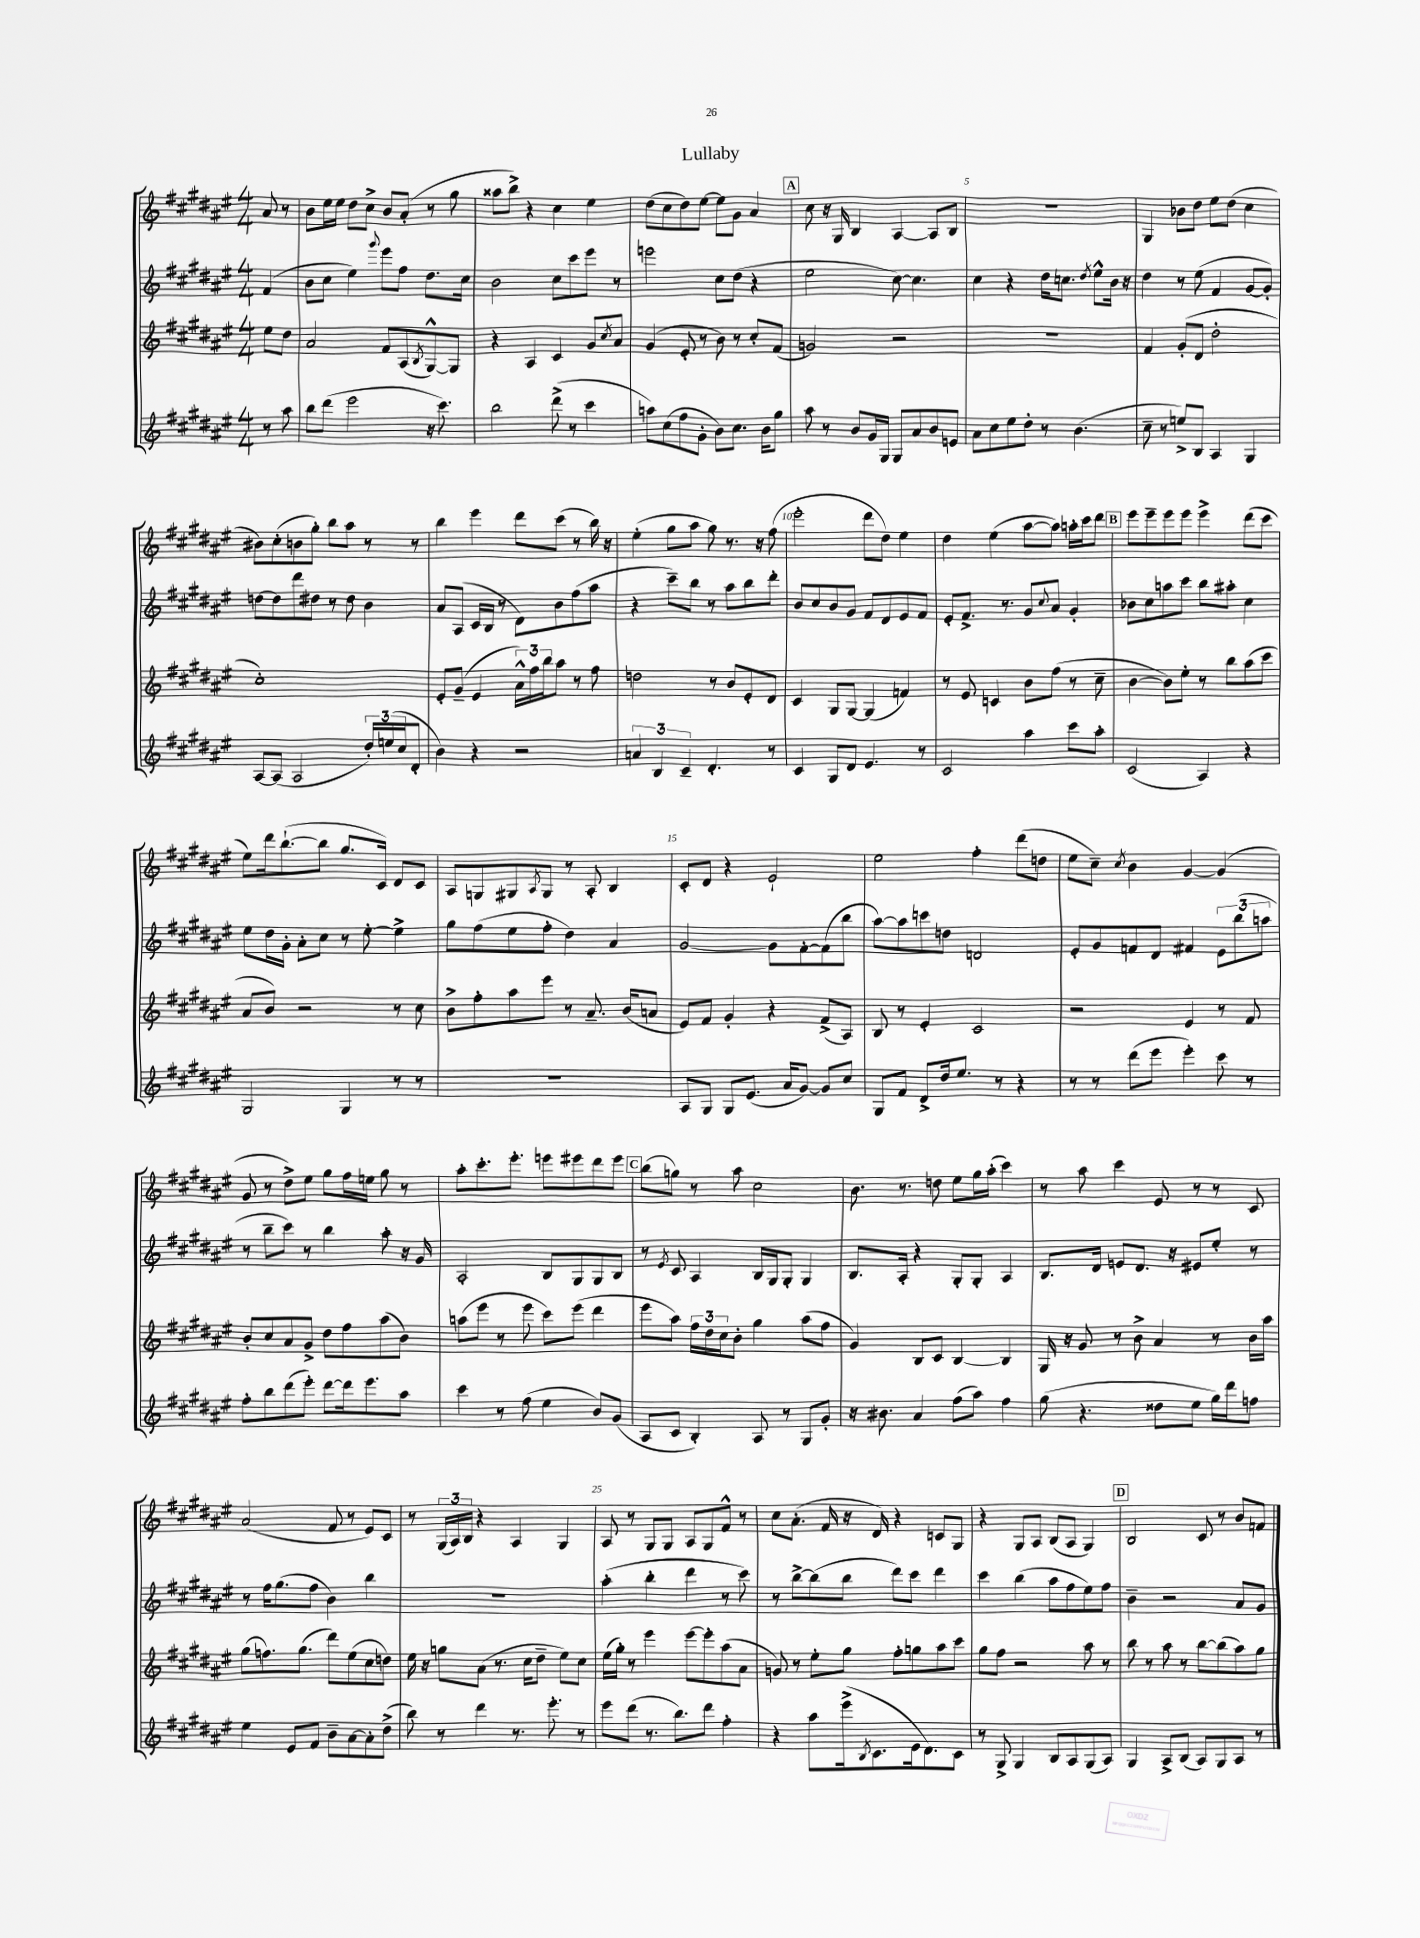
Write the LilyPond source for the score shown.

\header { title = "Lullaby" }
<<
\new StaffGroup <<
\new Staff = "s0" {
    \clef treble \key fis \major \numericTimeSignature \time 4/4 \partial 4
    ais'8 r8 |
    b'8 eis''16 eis''16 dis''8 cis''8-> b'8 ais'8-.( r8 gis''8 |
    aisis''8 b''8->) r4 cis''4 eis''4 |
    dis''8( cis''8 dis''8) eis''8~ eis''8 gis'8 ais'4 |
    \mark \markup { \box "A" } cis''8 r16 gis16 b4 ais4~ ais8 b8 |
    R1 |
    gis4 bes'8 dis''8 eis''8 dis''8( cis''4 |
    bis'8) cis''8-.( b'8 gis''8-.) b''8 ais''8 r8 r8 |
    b''4 eis'''4 dis'''8 cis'''8( r8 b''16) r16 |
    eis''4-.( gis''8 ais''8 gis''8) r8. r16 fis''8( |
    eis'''2-. dis'''8 dis''8) eis''4 |
    dis''4 eis''4( ais''8~ ais''8) a''16-. cis'''16 dis'''8 |
    \mark \markup { \box "B" } eis'''8 eis'''8-- eis'''8 eis'''8 eis'''4-> dis'''8( cis'''8 |
    eis''8) dis'''16 b''8.~-!( b''8 gis''8. cis'16) dis'8 cis'8 |
    ais8 g8 gis8 \acciaccatura { ais8 } gis8 r8 ais8-. b4 |
    cis'8-. dis'8 r4 eis'2-! |
    eis''2 fis''4-. dis'''8( d''8 |
    eis''8 cis''8--) \acciaccatura { cis''8 } b'4 gis'4~ gis'4( |
    gis'8 r8 dis''8->) eis''8 gis''8 fis''16 e''16 gis''8 r8 |
    ais''8-. cis'''8.-. eis'''8.-. e'''8 eis'''8 dis'''8 eis'''8 |
    \mark \markup { \box "C" } b''8( g''8) r8 ais''8 cis''2 |
    b'8. r8. d''8 eis''8 gis''16 ais''16-.( cis'''4) |
    r8 ais''8 cis'''4 eis'8 r8 r8 cis'8 |
    ais'2( fis'8 r8 eis'8) cis'8 |
    r8 \tuplet 3/2 { gis16( ais16) b16 } r4 ais4 gis4 |
    ais8 r8 gis8 gis8 ais8 gis8 fis'8-^ r8 |
    cis''8 ais'8.-.( fis'16 r16 dis'16) r4 c'8 gis8 |
    r4 gis8 ais8 b8( ais8 gis4) |
    \mark \markup { \box "D" } b2 cis'8 r8 b'8 f'8 \bar "|." |
}
\new Staff = "s1" {
    \clef treble \key fis \major \numericTimeSignature \time 4/4 \partial 4
    fis'4( |
    b'8 cis''8 eis''4) \appoggiatura { gis'''8 } eis'''8 fis''8 dis''8. cis''16 |
    b'2 cis''8 cis'''8 eis'''8 r8 |
    e'''2 cis''8 dis''8( r4 |
    \mark \markup { \box "A" } eis''2 cis''8~) cis''4. |
    cis''4 r4 dis''16 c''8. \acciaccatura { dis''8 } eis''8-^ b'16 r16 |
    dis''4 r8 eis''8( fis'4 gis'8~ gis'8-.) |
    d''8~ d''8 dis'''8 dis''8 r8 dis''8 b'4 |
    ais'8 ais8( cis'16 b16 r8 dis'8) b'8 fis''8( ais''8 |
    r4 cis'''8--) b''8 r8 ais''8 b''8 dis'''8-. |
    b'8 cis''8 b'8 gis'8 fis'8 dis'8 eis'8 fis'8 |
    eis'8-. fis'8.-> r8. gis'8 \appoggiatura { cis''8 } ais'8 gis'4-. |
    \mark \markup { \box "B" } bes'8 cis''8 a''8 cis'''8 b''8 ais''8-. cis''4 |
    eis''8 dis''16 gis'16-. ais'8-. cis''8 r8 eis''8~-. eis''4-> |
    gis''8 fis''8( eis''8 fis''8-. dis''4) ais'4 |
    gis'2~ gis'8 fis'8~-. fis'8( b''8 |
    ais''8~) ais''8 c'''8 d''8 d'2 |
    eis'8-. gis'8 f'8 dis'8 fis'4 \tuplet 3/2 { eis'8 b''8( a''8 } |
    r8 b''8-- cis'''8) r8 b''4 ais''8-. r16 gis'16 |
    ais2-. b8 gis8 gis8 b8 |
    \mark \markup { \box "C" } r8 \acciaccatura { eis'8 } cis'8 ais4 b16 gis16 gis8-. gis4 |
    b8. ais16-. r4 gis8-. gis8-. ais4 |
    b8. dis'16 e'8 dis'8. r16 eis'8 eis''8-. r8 |
    r8 fis''16 gis''8.( fis''8 b'4) b''4 |
    R1 |
    ais''4-.( b''4-. dis'''4 r8 cis'''8) |
    r8 b''8~-> b''8( b''8 dis'''8) cis'''8 dis'''4 |
    cis'''4 b''4( ais''8 fis''8 eis''8) fis''8 |
    \mark \markup { \box "D" } b'4-- r2 ais'8 gis'8 \bar "|." |
}
\new Staff = "s2" {
    \clef treble \key fis \major \numericTimeSignature \time 4/4 \partial 4
    eis''8 dis''8 |
    ais'2 fis'8 ais8( \acciaccatura { b8 } gis8~-^) gis8 |
    r4 ais4 cis'4 gis'8 \acciaccatura { cis''8 } ais'8 |
    gis'4( eis'8-. r8 b'8) r8 cis''8-. fis'8( |
    \mark \markup { \box "A" } g'2) r2 |
    R1 |
    fis'4 gis'8-.( dis'8 dis''2-. |
    cis''1-.) |
    eis'8-. gis'8--( eis'4 \tuplet 3/2 { ais'16-^) fis''16 b''16 } ais''8 r8 fis''8 |
    d''2 r8 b'8 eis'8-. dis'8 |
    cis'4 gis8 gis8~ gis4( f'4) |
    r8 eis'8 c'4 b'8 fis''8( r8 cis''8-- |
    \mark \markup { \box "B" } b'4~ b'8) eis''8-. r8 b''8 ais''8( cis'''8 |
    ais'8 b'8) r2 r8 cis''8 |
    b'8-> fis''8-. ais''8 eis'''8 r8 ais'8.-- b'16( a'8 |
    eis'8) fis'8 gis'4-. r4 fis'8->( ais8) |
    b8 r8 eis'4-. cis'2 |
    r2 eis'4 r8 fis'8 |
    b'8-. cis''8 ais'8 gis'8-> dis''8 fis''8 ais''8( b'8) |
    a''8( eis'''8 r8 eis'''8 cis'''8) eis'''8( dis'''4 |
    \mark \markup { \box "C" } eis'''8 ais''8) \tuplet 3/2 { fis''16 dis''16 cis''16 } b'8-. gis''4 ais''8( fis''8 |
    gis'4) b8 cis'8 b4~ b4 |
    gis16 r16 gis'8 r8 b'8-> ais'4 r8 b'16 ais''16 |
    gis''8( f''8.) gis''8.( dis'''8) eis''8( cis''8 d''8) |
    eis''16 r16 g''8 ais'8( r8. cis''16 dis''8-- eis''8) cis''8 |
    eis''16( gis''16-.) r8 eis'''4 eis'''8~ eis'''8-. ais''8( ais'8 |
    g'8) r8 eis''8-. gis''8 fis''8-. g''8 ais''8 cis'''8 |
    gis''8 fis''8 r2 ais''8 r8 |
    \mark \markup { \box "D" } b''8 r8 ais''8 r8 b''8~ b''8( ais''8) gis''8 \bar "|." |
}
\new Staff = "s3" {
    \clef treble \key fis \major \numericTimeSignature \time 4/4 \partial 4
    r8 ais''8 |
    b''8 dis'''8( eis'''2 r16 cis'''8.) |
    b''2 dis'''8->( r8 cis'''4 |
    a''8) cis''8( fis''8 gis'8-. b'8) cis''8. b'16 gis''8 |
    \mark \markup { \box "A" } ais''8 r8 b'8 gis'16 gis16 gis8 ais'8 b'8 e'8 |
    ais'8 cis''8 eis''8 dis''8-. r8 b'4.( |
    cis''8-- r8 e''8->) b8 ais4 gis4 |
    ais8~ ais8( ais2 \tuplet 3/2 { dis''16-.) e''16( cis''16 } dis'8-. |
    b'4) r4 r2 |
    \tuplet 3/2 { a'4 b4 cis'4-- } dis'4.-. r8 |
    cis'4 gis8 dis'8 eis'4. r8 |
    cis'2 ais''4 cis'''8 ais''8-. |
    \mark \markup { \box "B" } cis'2( ais4) r4 |
    gis2 gis4 r8 r8 |
    R1 |
    ais8 gis8 gis8 eis'8.( ais'16 gis'8~) gis'8 cis''8 |
    gis8 fis'8 dis'8-> dis''16 eis''8. r8 r4 |
    r8 r8 dis'''8( eis'''8 eis'''4-.) cis'''8 r8 |
    fis''8-. b''8 dis'''8( eis'''8-.) dis'''8~ dis'''16 eis'''8. ais''8 |
    cis'''4 r8 fis''8( eis''4 b'8) gis'8( |
    \mark \markup { \box "C" } ais8 cis'8 b4-.) ais8 r8 gis8 gis'8-. |
    r16 bis'8. ais'4 fis''8( ais''8) fis''4 |
    gis''8( r4. disis''8 eis''8 gis''16) dis'''16 f''8 |
    eis''4 eis'8 fis'8 b'8-- ais'8~ ais'8-. dis''8->( |
    b''8) r8 dis'''4 r8. eis'''8.-. r8 |
    eis'''8 dis'''8( r8. b''8.) dis'''8 fis''4-. |
    r4 ais''8 eis'''16->( \acciaccatura { b8 } cis'8. eis'16 dis'8.) cis'8 |
    r8 gis8-> gis4 b8 ais8 gis8( ais8) |
    \mark \markup { \box "D" } gis4 ais8-> b8( ais8) gis8 ais8 r8 \bar "|." |
}
>>
>>
\layout { \context { \Score \override BarNumber.break-visibility = ##(#f #t #t) barNumberVisibility = #(every-nth-bar-number-visible 5) } }
